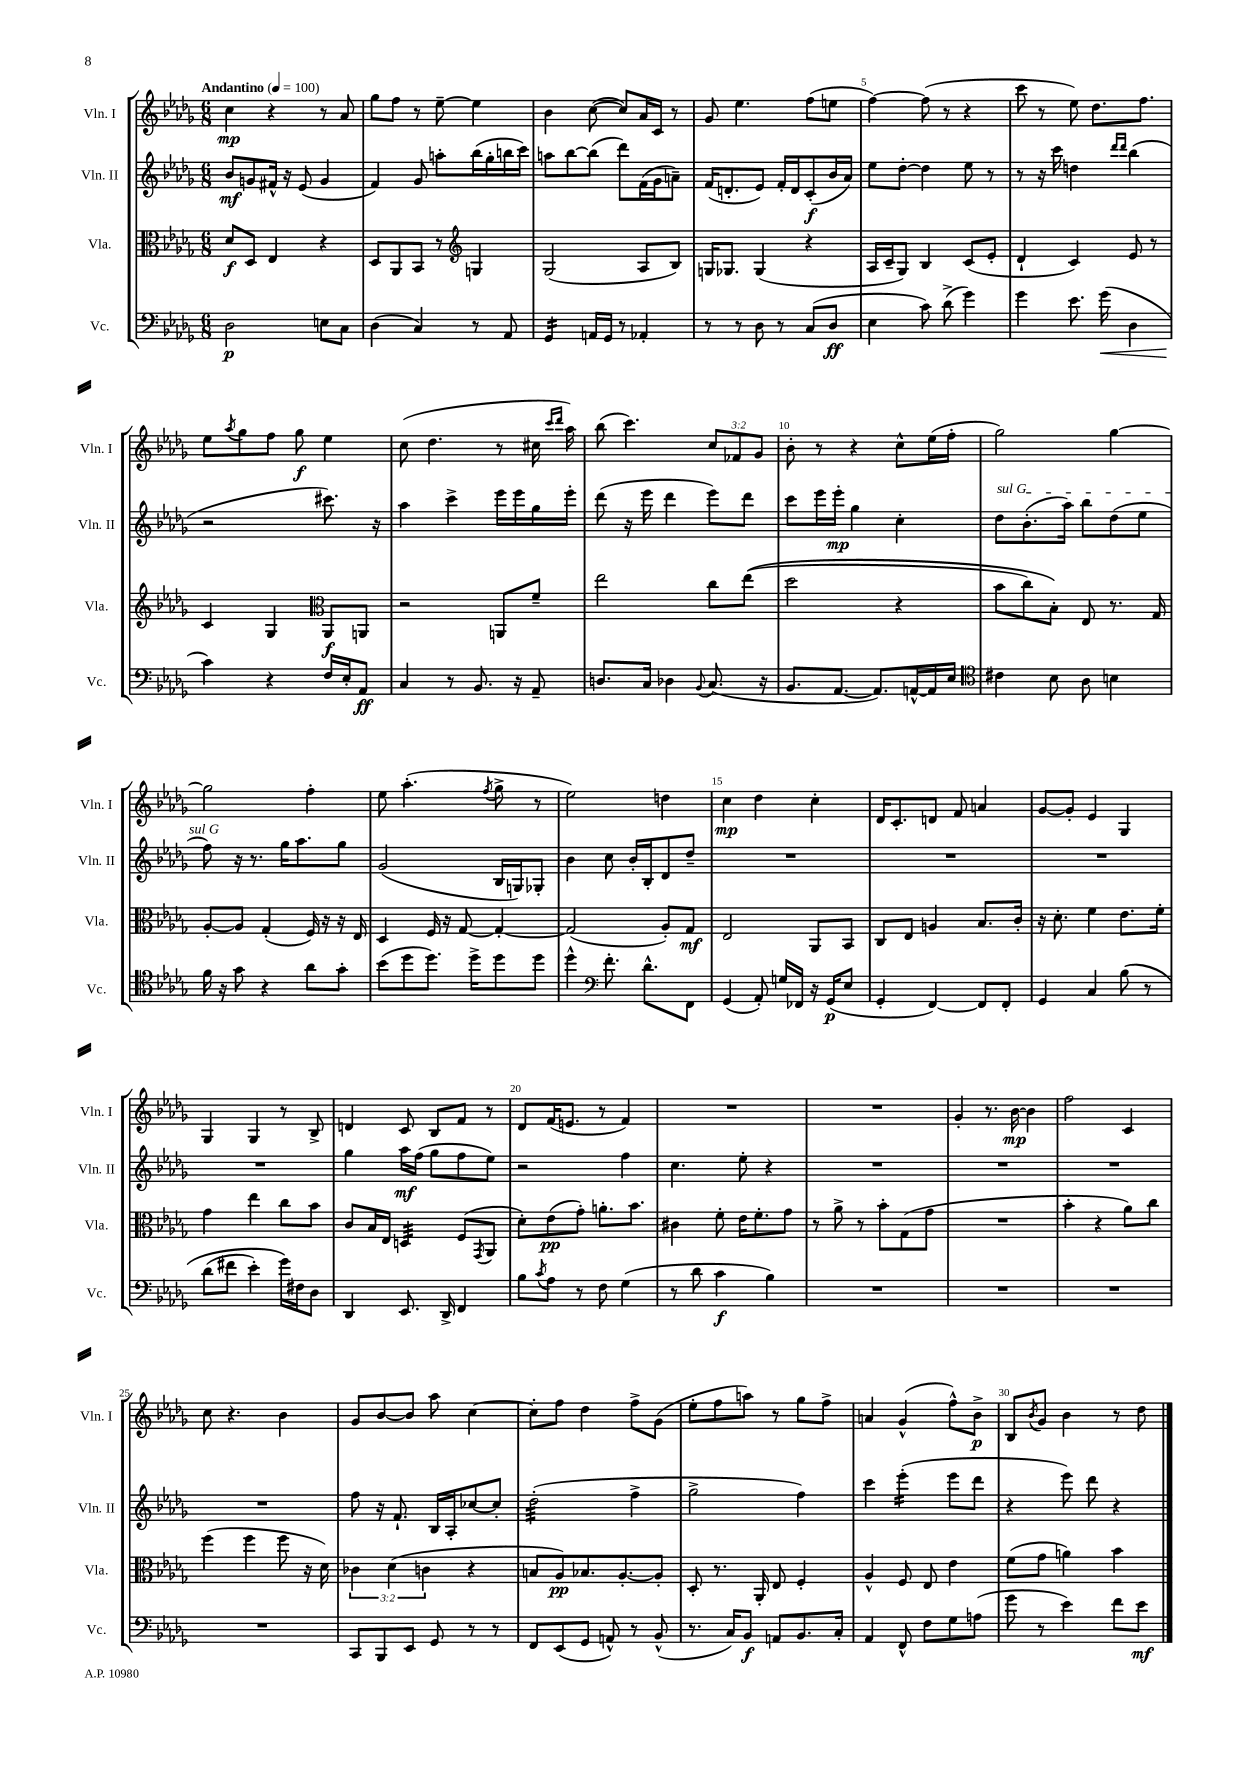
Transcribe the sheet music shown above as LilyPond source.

<<
\new StaffGroup <<
\new Staff = "s0" \with { instrumentName = "Vln. I" shortInstrumentName = "Vln. I" } {
    \clef treble \key des \major \numericTimeSignature \time 6/8 \override Staff.TupletNumber.text = #tuplet-number::calc-fraction-text \tempo "Andantino" 4 = 100
    c''4\mp r4 r8 aes'8 |
    ges''8 f''8 r8 ees''8~-- ees''4 |
    bes'4 c''8~( c''8) aes'16 c'16 r8 |
    ges'8 ees''4. f''8( e''8 |
    f''4~) f''8( r8 r4 |
    c'''8 r8 ees''8) des''8. f''8. |
    ees''8 \acciaccatura { aes''8 } ges''8 f''8 ges''8\f ees''4 |
    c''8( des''4. r8 cis''16 \grace { c'''16 des'''16 } aes''16) |
    bes''8( c'''4.) \tuplet 3/2 { c''8 fes'8 ges'8 } |
    bes'8-. r8 r4 c''8-^ ees''16( f''16-. |
    ges''2) ges''4~ |
    ges''2 f''4-. |
    ees''8 aes''4.-.( \acciaccatura { f''8 } ges''8-> r8 |
    ees''2) d''4 |
    c''4\mp des''4 c''4-. |
    des'16 c'8.-. d'8 f'8 a'4 |
    ges'8~ ges'8-. ees'4 ges4 |
    ges4 ges4 r8 bes8-> |
    d'4 c'8 bes8 f'8 r8 |
    des'8 f'16( e'8. r8 f'4) |
    R2. |
    R2. |
    ges'4-. r8. bes'16~\mp bes'4 |
    f''2 c'4 |
    c''8 r4. bes'4 |
    ges'8 bes'8~ bes'8 aes''8 c''4~ |
    c''8-. f''8 des''4 f''8-> ges'8( |
    ees''8-. f''8 a''8) r8 ges''8 f''8-> |
    a'4 ges'4-^( f''8-^) bes'8->\p |
    bes8 \acciaccatura { bes'8 } ges'8 bes'4 r8 des''8 \bar "|." |
}
\new Staff = "s1" \with { instrumentName = "Vln. II" shortInstrumentName = "Vln. II" } {
    \clef treble \key des \major \numericTimeSignature \time 6/8
    bes'8\mf g'8 fis'16-^ r16 ees'8( g'4 |
    f'4) ges'8 a''8-. bes''16( ges''16-. b''16 c'''16) |
    a''8 bes''8~ bes''8( des'''8) f'16( ges'16 a'8--) |
    f'16( d'8.-. ees'8) f'16-. d'16 c'8-.\f( bes'16 aes'16) |
    ees''8 des''8~-. des''4 ees''8 r8 |
    r8 r16 c'''16 d''4 \grace { des'''16 des'''16 } bes''4( |
    r2 cis'''8.) r16 |
    aes''4 c'''4-> ees'''16 ees'''16 ges''16 ees'''16-. |
    des'''8( r16 ees'''16 des'''4 ees'''8) des'''8 |
    c'''8 ees'''16 ees'''16-.\mp ges''4 c''4-. |
    \once \override TextSpanner.bound-details.left.text = \markup { \italic "sul G" } des''8\startTextSpan bes'8.-.( aes''16) bes''8 des''8( ees''8 |
    f''8\stopTextSpan) r16 r8. ges''16 aes''8. ges''8 |
    ges'2( bes16 g16) ges8-. |
    bes'4 c''8 bes'16-. bes16-. des'8 des''8-- |
    R2. |
    R2. |
    R2. |
    R2. |
    ges''4 aes''16\mf f''16( ges''8 f''8 ees''8) |
    r2 f''4 |
    c''4. ees''8-. r4 |
    R2. |
    R2. |
    R2. |
    R2. |
    f''8 r16 f'8.-! bes16 aes16-. ces''8~ ces''8-. |
    des''2:32-.( f''4-> |
    ges''2-> f''4) |
    c'''4 ees'''4:16-.( ees'''8 des'''8 |
    r4 ees'''8) des'''8 r4 \bar "|." |
}
\new Staff = "s2" \with { instrumentName = "Vla." shortInstrumentName = "Vla." } {
    \clef alto \key des \major \numericTimeSignature \time 6/8 \override Staff.TupletNumber.text = #tuplet-number::calc-fraction-text
    des'8\f des8 ees4 r4 |
    des8 aes,8 bes,8 r8 \clef treble g4 |
    ges2( aes8 bes8) |
    g16 ges8. ges4( r4 |
    aes16 c'16-- ges8) bes4 c'8( ees'8-. |
    des'4-! c'4) ees'8 r8 |
    c'4 ges4 \clef alto aes,8\f a,8 |
    r2 a,8 f'8-- |
    ees''2 c''8 ees''8(\( |
    des''2 r4 |
    bes'8 c''8) bes8-.\) ees8 r8. ges16 |
    aes8~-. aes8 ges4-.( f16) r16 r16 ees16 |
    des4 f16 r16 ges8~ ges4~-. |
    ges2( aes8-.) ges8\mf |
    ees2 aes,8 bes,8 |
    c8 ees8 a4 bes8. c'16-. |
    r16 des'8.-. f'4 ees'8. f'16-. |
    ges'4 ees''4 c''8 bes'8 |
    c'8 bes16 ees16 d4:32 f8( \acciaccatura { ges,8 } aes,8 |
    des'8-.) ees'8\pp( ges'8-.) a'8.-. bes'8. |
    cis'4 f'8-. ees'16 f'8.-. ges'8 |
    r8 aes'8-> r8 bes'8-. ges8( ges'8 |
    R2. |
    bes'4-. r4 aes'8) c''8 |
    f''4( f''4 f''8 r16 des'16) |
    \tuplet 3/2 { ces'4 des'4( c'4 } r4 |
    b8 aes8\pp) bes8. aes8.~-. aes8-. |
    des8-. r8. aes,16-. ees8 f4-. |
    aes4-^ f8 ees8 ees'4 |
    f'8( ges'8 a'4) bes'4 \bar "|." |
}
\new Staff = "s3" \with { instrumentName = "Vc." shortInstrumentName = "Vc." } {
    \clef bass \key des \major \numericTimeSignature \time 6/8
    des2\p e8 c8 |
    des4( c4) r8 aes,8 |
    ges,4:16 a,16 ges,16 r8 aes,4-. |
    r8 r8 des8 r8 c8( des8\ff |
    ees4 c'8) des'8->( ges'4) |
    ges'4 ees'8. ges'16\<( des4 |
    c'4\!) r4 f16 ees16-. aes,8\ff |
    c4 r8 bes,8. r16 aes,8-- |
    d8. c16 des4 \appoggiatura { bes,8 } c8.( r16 |
    bes,8. aes,8.~ aes,8.) a,16~-^ a,16 ees16 |
    \clef tenor cis'4 bes8 aes8 b4 |
    f'16 r16 ges'8 r4 aes'8 ges'8-. |
    bes'8( des''8 des''8.) des''16-> des''8 des''8 |
    des''4-^ \clef bass f'8.-. des'8.-^ f,8 |
    ges,4( aes,8-.) g16 fes,16 r16 ges,16\p( ees8 |
    ges,4-. f,4~) f,8 f,8-. |
    ges,4 c4 bes8\( r8 |
    des'8( fis'8 ees'4-.) ges'16\) fis16 des8 |
    des,4 ees,8. des,16-> f,4 |
    bes8 \acciaccatura { c'8 } aes8 r8 f8 ges4( |
    r8 des'8 c'4\f bes4) |
    R2. |
    R2. |
    R2. |
    R2. |
    c,8 bes,,8 ees,8 ges,8 r8 r8 |
    f,8 ees,8( ges,8 a,8-^) r8 bes,8-^( |
    r8. c16) bes,8\f a,8 bes,8. c16-. |
    aes,4 f,8-^ f8 ges8 a8( |
    ges'8 r8 ees'4) f'8 ees'8\mf \bar "|." |
}
>>
>>
\layout { \context { \Score \override BarNumber.break-visibility = ##(#f #t #t) barNumberVisibility = #(every-nth-bar-number-visible 5) } }
